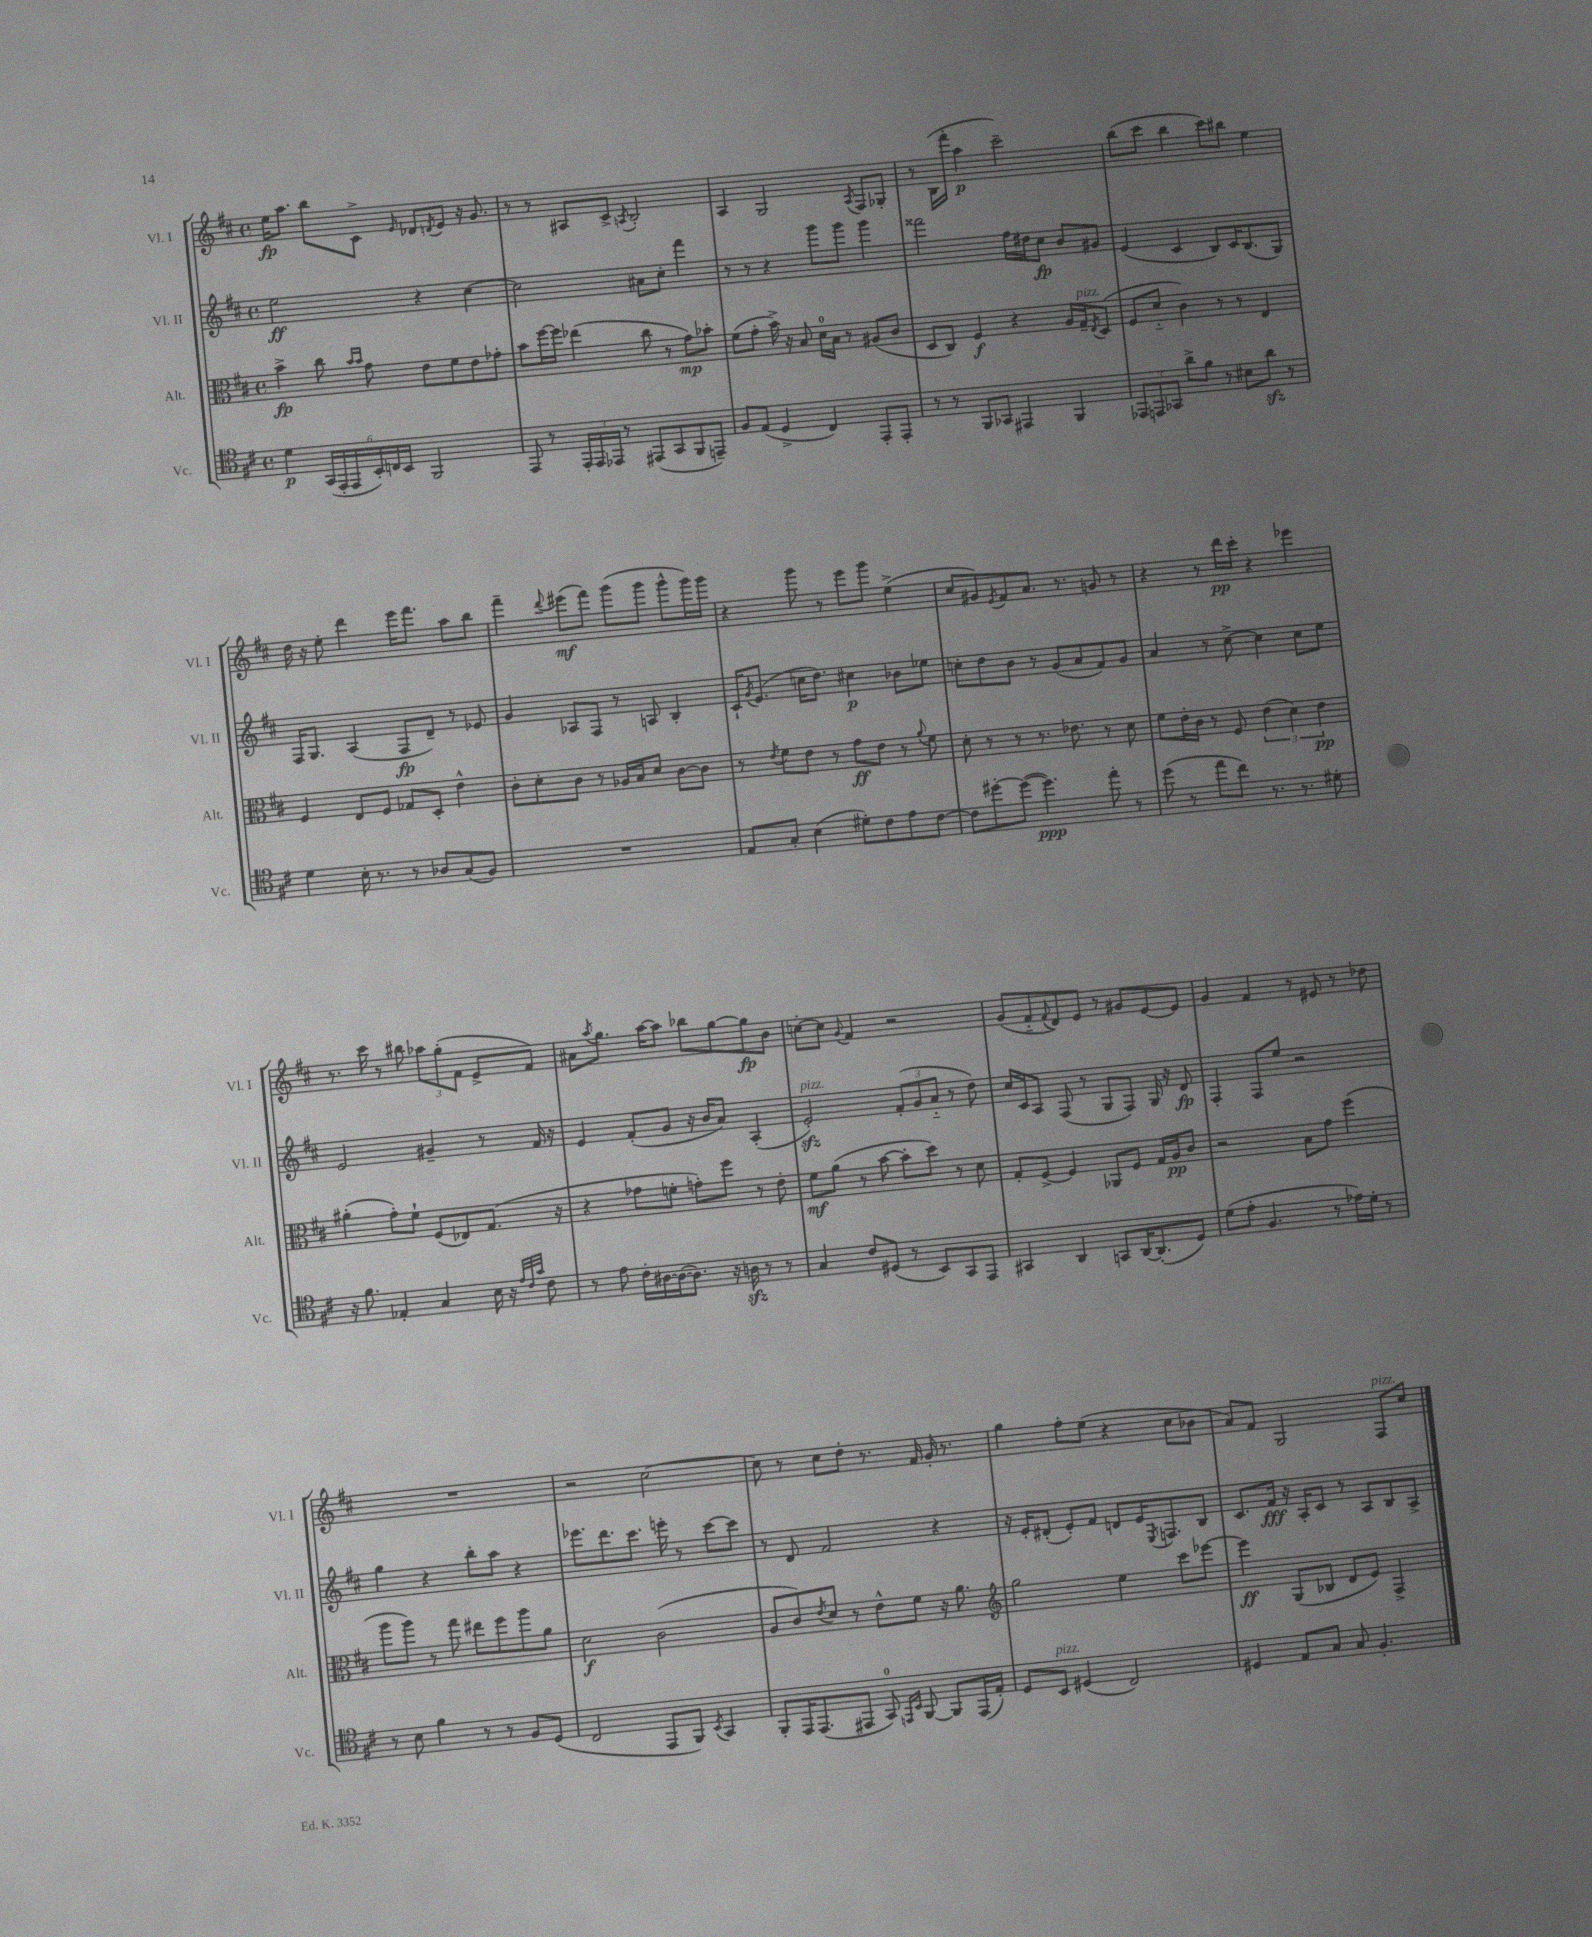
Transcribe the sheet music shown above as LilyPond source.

<<
\new StaffGroup <<
\new Staff = "s0" \with { instrumentName = "Vl. I" shortInstrumentName = "Vl. I" } {
    \clef treble \key d \major \defaultTimeSignature \time 4/4
    e''16\fp a''8. b''8 cis'8-> \grace { e'16 } des'8 \acciaccatura { d'8 } e'8 r16 g'8. |
    r8 r8 ais8 cis'8-> \acciaccatura { a8 } b2-. |
    a4 g2 \acciaccatura { a8 } fis8 ges8-. |
    r8 b16( fis'''16-. a''4\p cis'''2--) |
    b''8( cis'''8 b''4 cis'''8) bis''8 e''4 |
    d''16 r16 e''8-. d'''4 e'''16 fis'''8. a''8 b''8 |
    fis'''4-- \appoggiatura { d'''8 } eis'''8\mf( fis'''8) g'''8( g'''8 g'''8-^ g'''16) g'''16 |
    r4 g'''8 r8 e'''8 g'''8 e''4->( |
    cis''8 gis'8) \acciaccatura { e'8 } fis'8 a'8. r8. g'8 r8 |
    r4 r8 d'''16\pp cis'''16-. r4 ees'''4 |
    r8. cis'''16 r8 bis''8 \tuplet 3/2 { aes''8 g''8-.( fis'8 } e'8-> fis'8) |
    ais'8 \acciaccatura { a''8 } g''8. a''16~ a''8 bes''8 g''8~ g''8\fp b'8 |
    c''8~-. c''8 \appoggiatura { g'8 } fis'4 r2 |
    g'8( fis'8-_ \appoggiatura { fis'8 } d'8) e'8 r8 gis'8 e'8~ e'8 |
    g'4 fis'4 r8 eis'8 r8 des''8 |
    R1 |
    r2 cis''2~ |
    cis''8 r8 cis''8 d''8-. r8. fis'16 g'16-. r8. |
    g''4 fis''8-. e''8( r4 cis''8 bes'8 |
    a'8) fis'8 g2 fis8^\markup { \italic "pizz." } cis''8 \bar "|." |
}
\new Staff = "s1" \with { instrumentName = "Vl. II" shortInstrumentName = "Vl. II" } {
    \clef treble \key d \major \defaultTimeSignature \time 4/4
    e''2\ff r4 cis''4~ |
    cis''2 ais'8 cis''8-. fis'''4 |
    r8 r8 r4 g'''8 g'''8 g'''4 |
    fisis'''2 fis''16 dis''16 cis''8\fp b'8 gis'8 |
    e'4( cis'4 b8) cis'16 b8.( g8) |
    fis16 g8. a4( fis8\fp d'8--) r8 ees'8 |
    g'4 aes8 fis8 r8 a8 b4-. |
    cis'16-! \acciaccatura { g'8 } e'8.( c''16 d''8.) cis''4\p bes'8 ees''8 |
    c''8-. d''8 b'8 r8 g'8( a'8 fis'8) g'8 |
    a'4 r8 cis''8~-> cis''4 cis''8 e''8 |
    e'2 gis'4-- r8 fis'16 r16 |
    e'4 fis'8-.( g'8 r16 b'16 a'8) a4-.( |
    e'2-.\sfz^\markup { \italic "pizz." }) \tuplet 3/2 { fis'8-.( g'8 a'8-_ } r8 d''8) |
    cis''16 cis'16 a8 fis8( r8 g8 fis8) g16 r16 d'8\fp |
    fis4-. fis8 e''8 r2 |
    g''4 r4 b''8-. a''8 r4 |
    ees'''8. d'''8. cis'''8. e'''16-. r8 cis'''8~ cis'''8 |
    r8 d'8 fis'2 r4 |
    r16 e'16-. dis'8-.( e'8-.) fis'8 d'8 e'16 \acciaccatura { e8 } f8. b8 |
    cis'8. fis'16\fff r16 a16-. cis'8 r8 a8 b8 a8-> \bar "|." |
}
\new Staff = "s2" \with { instrumentName = "Alt." shortInstrumentName = "Alt." } {
    \clef alto \key d \major \defaultTimeSignature \time 4/4
    b'4->\fp cis''8 \grace { b'16 b'16 } g'8 e'8 fis'8 e'8 ges'8-. |
    b'8 fis''16~ fis''16 ees''4( cis''8 r8 g'8\mp) bes'8-. |
    fis'8( g'8-. b'16->) r16 b8 d'16-0 b16 r8 ais8( cis'8 |
    d8 cis8) fis4\f r4 a16 g16--^\markup { \italic "pizz." } \acciaccatura { e8 } d8( |
    fis8 d'8-_ cis'4) r8 r8 e4 |
    fis4 e8 fis8 ges8 d8-. e'4-^ |
    cis'8-. d'8-. cis'8 r8 aes16 b16 d'8 cis'8~ cis'8 |
    r8 \acciaccatura { e'8 } fis'8 e'8 r8 g'8\ff e'8 r8 \appoggiatura { a'8 } fis'8 |
    d'8-. r8 r8 r8. ees'8. r8 d'8 |
    fis'8 e'16-. cis'16 r8 fis8 \tuplet 3/2 { e'4( d'4) e'4\pp } |
    ais'4-.( g'8-.) fis'8-! fis8( ees8) g8.( r16 |
    r4 ges'8 f'8-. g'8-.) fis''8 r8 e'8-. |
    fis'8\mf a'8( r8 b'8~ b'8-. d''8) r8 d'8 |
    g8-. fis8~-> fis4 aes,8 fis8 g16 a16\pp cis'8 |
    r2 b8 g'8 fis''4( |
    a''8 a''8) r8 g''8 eis''8 fis''8 a''8 a'8 |
    d'2\f cis'2( |
    a8 cis'8) \acciaccatura { e'8 } d'8 r8 e'8-^ fis'8 r16 a'8. |
    \clef treble g''2 e''4 cis'''8 ees'''8~ |
    ees'''4\ff g8( bes8 d'8 e'8) fis4-> \bar "|." |
}
\new Staff = "s3" \with { instrumentName = "Vc." shortInstrumentName = "Vc." } {
    \clef tenor \key d \major \defaultTimeSignature \time 4/4
    d'4\p \tuplet 6/4 { g,16( e,16-. e,16 b,16-.) c16 b,16 } fis,2 |
    e,8 r8 \tuplet 3/2 { e,16-. e,16 ees,16 } r8 eis,8( g,8 fis,8 e,8--) |
    fis8 e8( d4-> cis4) e,8-. e,8-. |
    r8 r8 fis,8 ges,8 eis,4 fis,4 |
    \tuplet 3/2 { ees,8 e,8 ges,8 } a'8-> fis'8 r8 bis8 a'8\sfz r8 |
    d'4 b16-. r8. r8 aes8 g8( fis8) |
    R1 |
    e8 g8-. b4( dis'8-.) cis'8 e'8 cis'8~ |
    cis'8 dis''8~-. dis''8~( dis''4.\ppp) e''8-. r8 |
    d''8( r8 e''8 cis''8) r8. r8. dis'8-. |
    r16 fis'8. ees4-. g4 b16 r16 \grace { e'32 cis'32 g'32 } cis'8 |
    r8 e'8 cis'16-. ais16~ ais16~( ais8.) r16 a16\sfz r8 r8 |
    g4 cis'8 dis8( r8 b,8) g,8 e,8 |
    gis,4 a,4 g,8 a,16~ a,8.-.( d8) |
    d'8( e'8-. fis4. r8 ees'16) d'16-. r8 |
    r8 b8 fis'4 r8 r8 fis8 d8( |
    cis2 e,8 fis,8) \acciaccatura { b,8 } g,4 |
    fis,8-. e,16 e,8.( eis,8 g,8-0) \grace { e,16 b,16 } fis,8~ fis,8 e,16( e16-.) |
    d8 b,8^\markup { \italic "pizz." } dis4( cis2) |
    dis4 e8 g8 g8 fis4.-. \bar "|." |
}
>>
>>
\layout { \context { \Score \remove "Bar_number_engraver" } }
